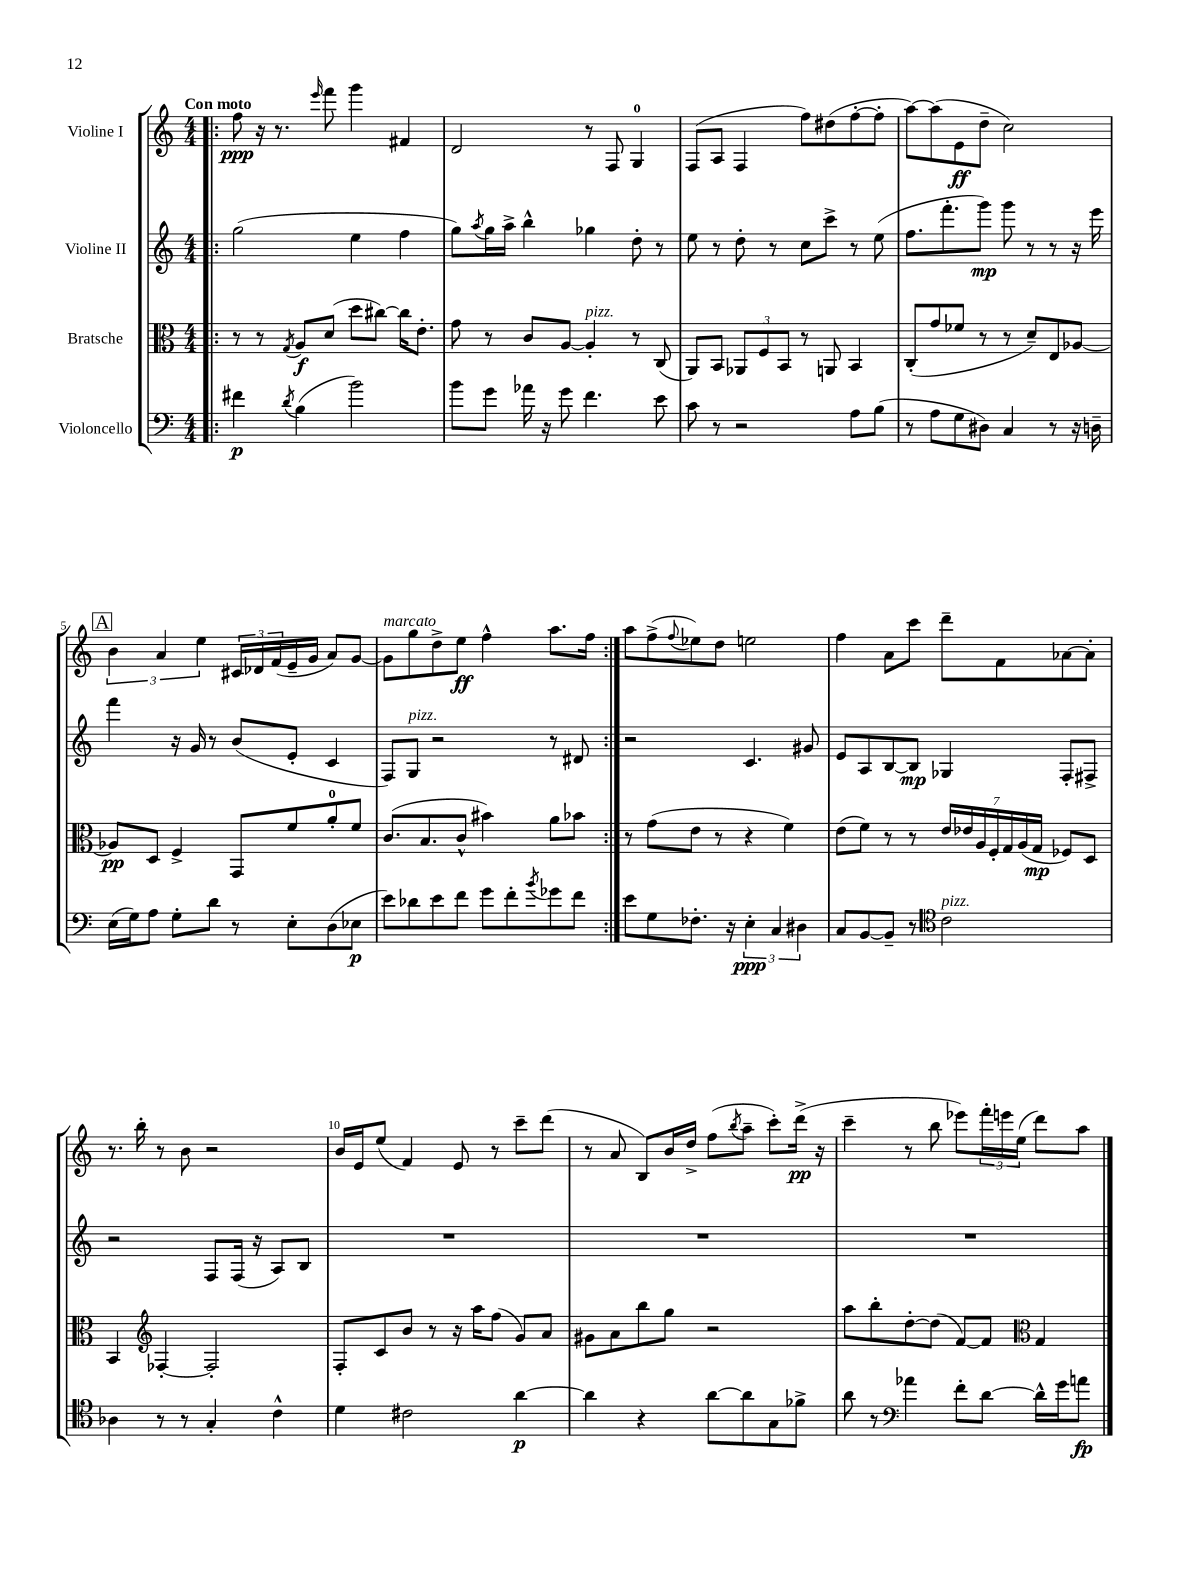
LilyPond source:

<<
\new StaffGroup <<
\new Staff = "s0" \with { instrumentName = "Violine I" } {
    \clef treble \key c \major \numericTimeSignature \time 4/4 \tempo "Con moto"
    \repeat volta 2 { \bar ".|:" f''8\ppp r16 r8. \grace { e'''16 } f'''8 g'''4 fis'4 |
    d'2 r8 f8 g4-0 |
    f8( a8 f4 f''8) dis''8( f''8~-. f''8-. |
    a''8~) a''8( e'8\ff d''8-- c''2) |
    \mark \markup { \box "A" } \tuplet 3/2 { b'4 a'4 e''4 } \tuplet 3/2 { cis'16 des'16 f'16( } e'16-- g'16 a'8) g'8~ |
    g'8^\markup { \italic "marcato" } g''8 d''8-> e''8\ff f''4-^ a''8. f''16 | }
    a''8 f''8->( \appoggiatura { f''8 } ees''8) d''8 e''2 |
    f''4 a'8 c'''8 d'''8-- f'8 aes'8~ aes'8-. |
    r8. b''16-. r8 b'8 r2 |
    b'16 e'16 e''8( f'4) e'8 r8 c'''8-- d'''8( |
    r8 a'8 b8) b'16 d''16-> f''8( \acciaccatura { b''8 } a''8-- c'''8-.) d'''16->\pp( r16 |
    c'''4-- r8 b''8 ees'''8) \tuplet 3/2 { f'''16-. e'''16 e''16( } d'''8) a''8 \bar "|." |
}
\new Staff = "s1" \with { instrumentName = "Violine II" } {
    \clef treble \key c \major \numericTimeSignature \time 4/4
    \repeat volta 2 { \bar ".|:" g''2( e''4 f''4 |
    g''8) \acciaccatura { a''8 } g''16 a''16-> b''4-^ ges''4 d''8-. r8 |
    e''8 r8 d''8-. r8 c''8 c'''8-> r8 e''8( |
    f''8. f'''8.-. g'''8\mp) g'''8 r8 r8 r16 e'''16 |
    \mark \markup { \box "A" } f'''4 r16 g'16 r8 b'8( e'8-. c'4 |
    f8) g8^\markup { \italic "pizz." } r2 r8 dis'8 | }
    r2 c'4. gis'8 |
    e'8 a8 b8~ b8\mp ges4 f8-. fis8-> |
    r2 f8 f16( r16 a8) b8 |
    R1 |
    R1 |
    R1 \bar "|." |
}
\new Staff = "s2" \with { instrumentName = "Bratsche" } {
    \clef alto \key c \major \numericTimeSignature \time 4/4
    \repeat volta 2 { \bar ".|:" r8 r8 \acciaccatura { g8 } a8\f d'8( d''8 cis''8~) cis''16 e'8.-. |
    g'8 r8 c'8 a8~ a4-.^\markup { \italic "pizz." } r8 c8( |
    a,8) b,8 \tuplet 3/2 { aes,8 f8 b,8 } r8 a,8 b,4 |
    c8-.( g'8 fes'8 r8 r8 d'8--) e8 aes8~ |
    \mark \markup { \box "A" } aes8\pp d8 f4-> g,8 f'8 a'8-0-. f'8 |
    c'8.( b8. c'8-^ bis'4) a'8 bes'8 | }
    r8 g'8( e'8 r8 r4 f'4) |
    e'8( f'8) r8 r8 \tuplet 7/4 { e'16 ees'16 a16 f16-. g16 a16( g16\mp } fes8) d8 |
    b,4 \clef treble fes4~-. fes2-. |
    f8-. c'8 b'8 r8 r16 a''16 f''8( g'8) a'8 |
    gis'8 a'8 b''8 g''8 r2 |
    a''8 b''8-. d''8~-. d''8( f'8~) f'8 \clef alto g4 \bar "|." |
}
\new Staff = "s3" \with { instrumentName = "Violoncello" } {
    \clef bass \key c \major \numericTimeSignature \time 4/4
    \repeat volta 2 { \bar ".|:" fis'4\p \acciaccatura { d'8 } b4( b'2) |
    b'8 g'8 aes'16 r16 g'8 f'4. e'8 |
    c'8 r8 r2 a8 b8( |
    r8 a8 g8 dis8) c4 r8 r16 d16-- |
    \mark \markup { \box "A" } e16( g16) a8 g8-. d'8 r8 e8-. d8( ees8\p |
    e'8) des'8 e'8 f'8 g'8 f'8-. \acciaccatura { b'8 } ges'8 f'8 | }
    e'8 g8 fes8.-. r16 \tuplet 3/2 { e4-.\ppp c4 dis4 } |
    c8 b,8~ b,8-- r8 \clef tenor c'2^\markup { \italic "pizz." } |
    aes4 r8 r8 g4-. c'4-^ |
    d'4 cis'2 a'4~\p |
    a'4 r4 a'8~ a'8 g8 fes'8-> |
    a'8 r8 \clef bass aes'4 f'8-. d'8~ d'16-^ g'16 a'8\fp \bar "|." |
}
>>
>>
\layout { \context { \Score \override BarNumber.break-visibility = ##(#f #t #t) barNumberVisibility = #(every-nth-bar-number-visible 5) } }
